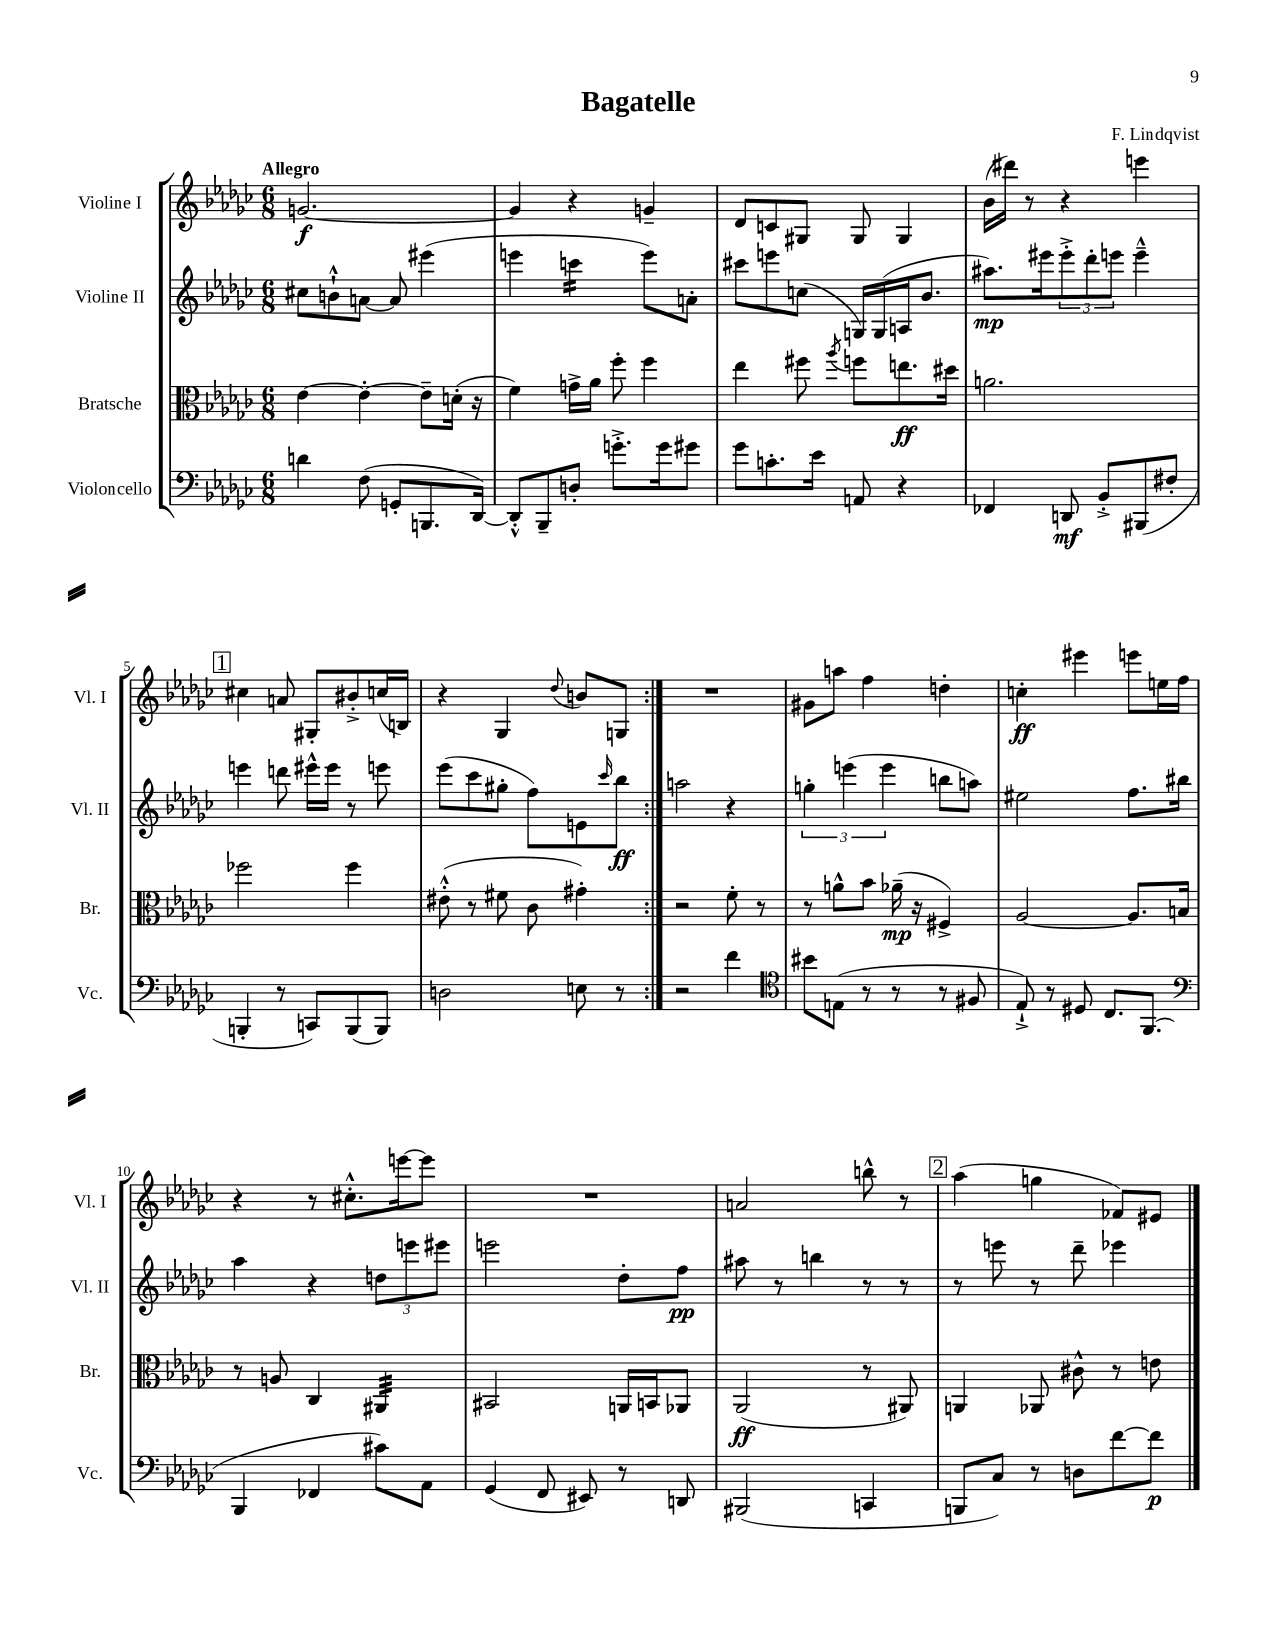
\header { title = "Bagatelle" composer = "F. Lindqvist" }
<<
\new StaffGroup <<
\new Staff = "s0" \with { instrumentName = "Violine I" shortInstrumentName = "Vl. I" } {
    \clef treble \key ges \major \numericTimeSignature \time 6/8 \tempo "Allegro"
    \repeat volta 2 { g'2.~\f |
    g'4 r4 g'4-- |
    des'8 c'8 gis8 gis8 gis4 |
    bes'16( dis'''16) r8 r4 e'''4 |
    \mark \markup { \box "1" } cis''4 a'8 gis8-. bis'8-.-> c''16( b16) |
    r4 ges4 \appoggiatura { des''8 } b'8 g8 | }
    R2. |
    gis'8 a''8 f''4 d''4-. |
    c''4-.\ff eis'''4 e'''8 e''16 f''16 |
    r4 r8 cis''8.-.-^ e'''16~ e'''8 |
    R2. |
    a'2 b''8-^ r8 |
    \mark \markup { \box "2" } aes''4( g''4 fes'8) eis'8 \bar "|." |
}
\new Staff = "s1" \with { instrumentName = "Violine II" shortInstrumentName = "Vl. II" } {
    \clef treble \key ges \major \numericTimeSignature \time 6/8
    \repeat volta 2 { cis''8 b'8-!-^ a'8~ a'8 eis'''4( |
    e'''4 c'''4:16 e'''8) a'8-. |
    cis'''8 e'''8 c''8( g16) g16( a16 bes'8. |
    ais''8.\mp) eis'''16 \tuplet 3/2 { eis'''8-.-> des'''8-. e'''8 } e'''4---^ |
    \mark \markup { \box "1" } e'''4 d'''8 eis'''16-^ eis'''16 r8 e'''8 |
    ees'''8( ces'''8 gis''8-. f''8) e'8 \grace { ces'''16 } bes''8\ff | }
    a''2 r4 |
    \tuplet 3/2 { g''4-. e'''4( e'''4 } b''8 a''8) |
    eis''2 f''8. bis''16 |
    aes''4 r4 \tuplet 3/2 { d''8 e'''8 eis'''8 } |
    e'''2 des''8-. f''8\pp |
    ais''8 r8 b''4 r8 r8 |
    \mark \markup { \box "2" } r8 e'''8 r8 des'''8-- ees'''4 \bar "|." |
}
\new Staff = "s2" \with { instrumentName = "Bratsche" shortInstrumentName = "Br." } {
    \clef alto \key ges \major \numericTimeSignature \time 6/8
    \repeat volta 2 { ees'4~ ees'4~-. ees'8-- d'16-.( r16 |
    f'4) g'16-> aes'16 f''8-. f''4 |
    ees''4 fis''8 \acciaccatura { aes''8 } f''8 e''8.\ff dis''16 |
    a'2. |
    \mark \markup { \box "1" } fes''2 fes''4 |
    eis'8-.-^( r8 fis'8 ces'8 gis'4-.) | }
    r2 f'8-. r8 |
    r8 a'8-^ bes'8 aes'16--\mp( r16 fis4->) |
    aes2~ aes8. b16 |
    r8 a8 ces4 ais,4:32 |
    bis,2 a,16 b,16 aes,8 |
    aes,2\ff( r8 ais,8) |
    \mark \markup { \box "2" } a,4 aes,8 cis'8-^ r8 e'8 \bar "|." |
}
\new Staff = "s3" \with { instrumentName = "Violoncello" shortInstrumentName = "Vc." } {
    \clef bass \key ges \major \numericTimeSignature \time 6/8
    \repeat volta 2 { d'4 f8( g,8-. b,,8. des,16~) |
    des,8-.-^ bes,,8-- d8-. g'8.-.-> g'16 gis'8 |
    ges'8 c'8.-. ees'16 a,8 r4 |
    fes,4 d,8\mf bes,8-.-> bis,,8( fis8-. |
    \mark \markup { \box "1" } b,,4-. r8 c,8) b,,8( b,,8) |
    d2 e8 r8 | }
    r2 f'4 |
    \clef tenor bis'8 e8( r8 r8 r8 fis8 |
    ees8-!->) r8 dis8 ces8. f,8.( |
    \clef bass bes,,4 fes,4 cis'8) aes,8 |
    ges,4( f,8 eis,8) r8 d,8 |
    bis,,2( c,4 |
    \mark \markup { \box "2" } b,,8 ces8) r8 d8 f'8~ f'8\p \bar "|." |
}
>>
>>
